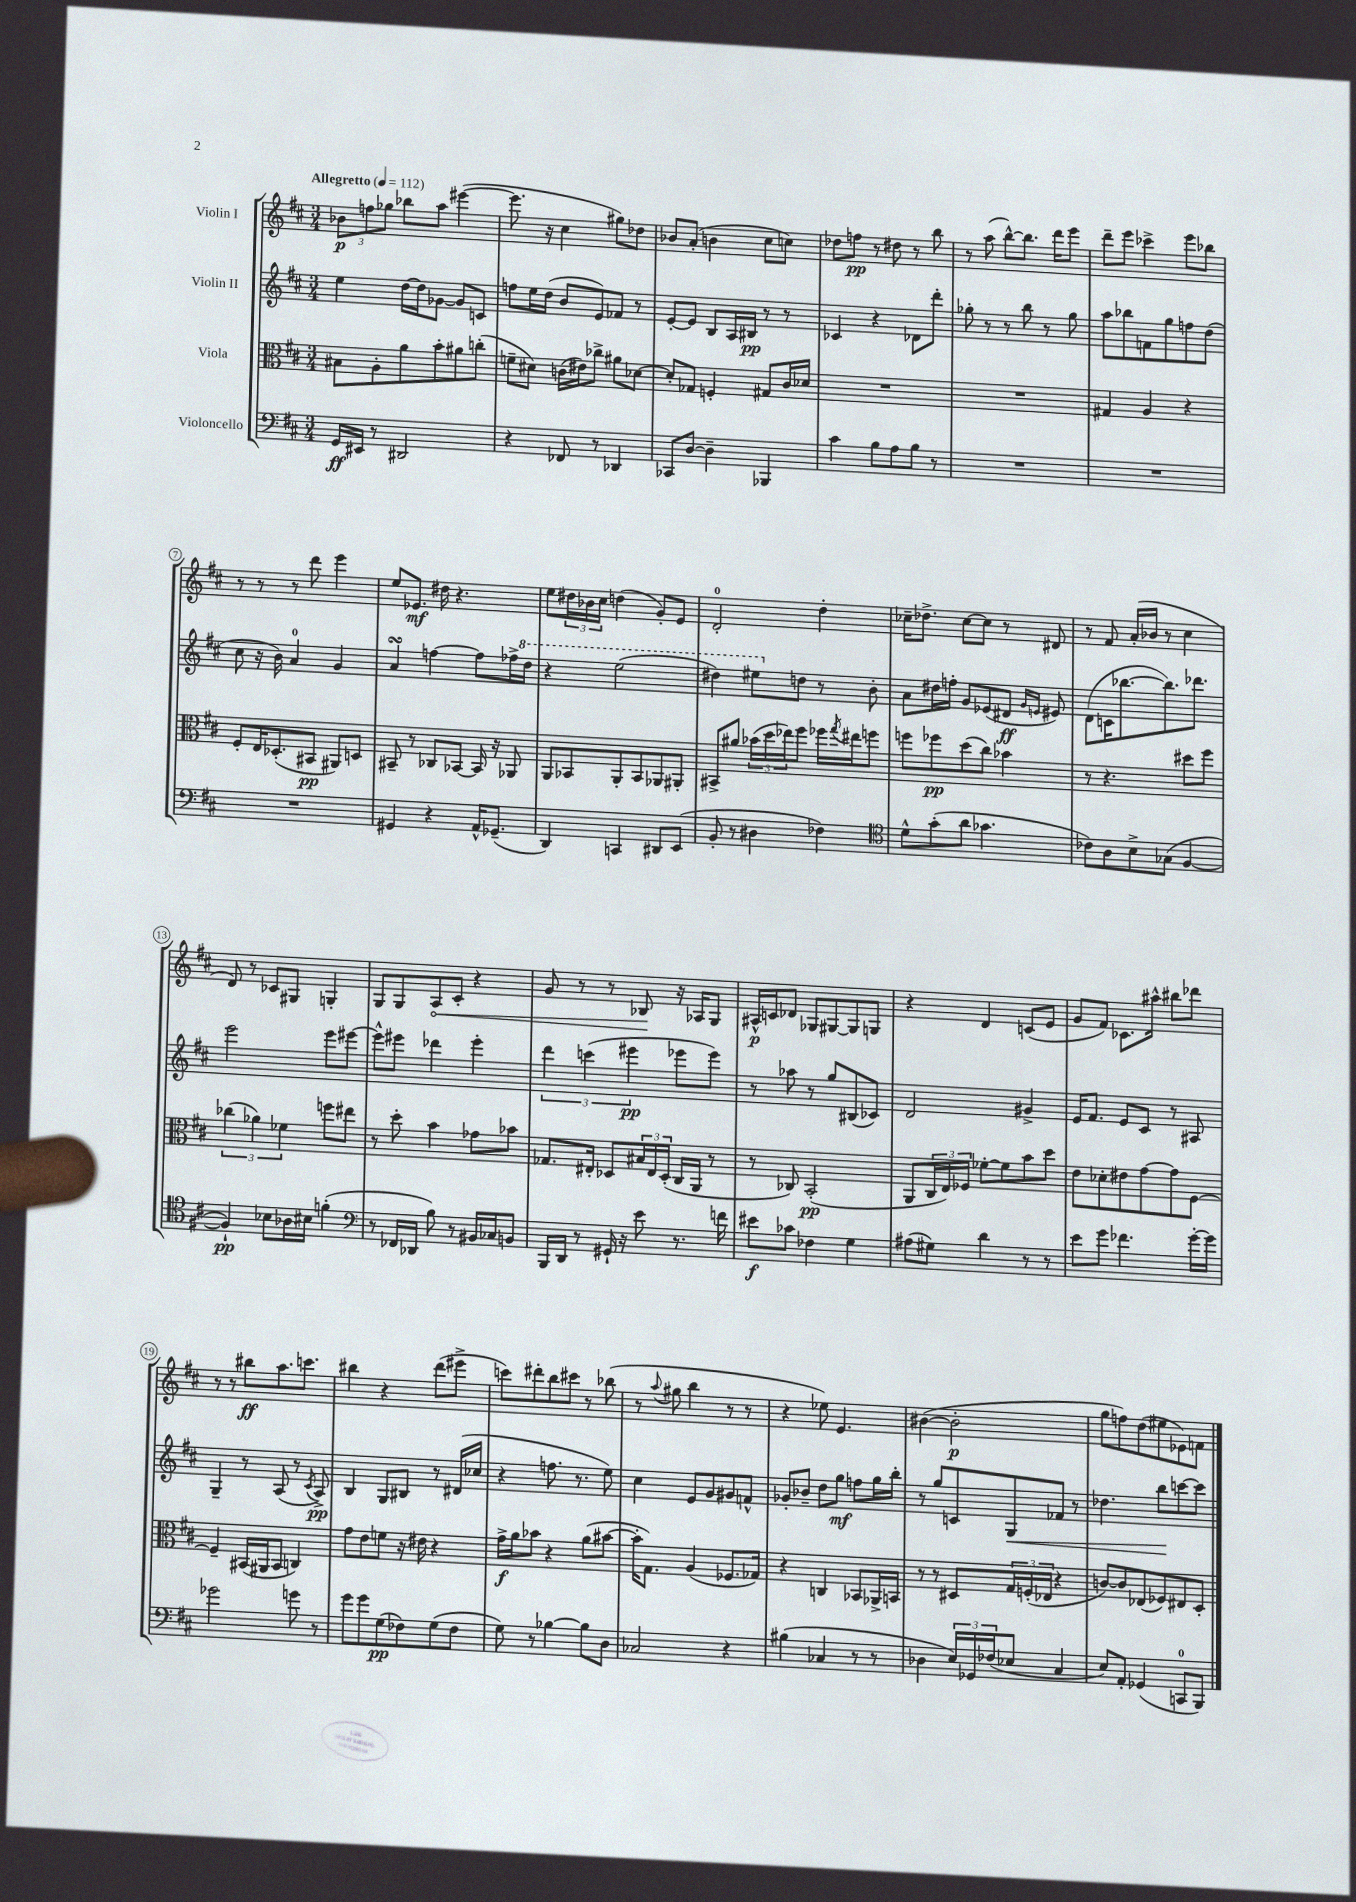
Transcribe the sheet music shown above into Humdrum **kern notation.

**kern	**kern	**kern	**kern
*staff4	*staff3	*staff2	*staff1
*clefF4	*clefC3	*clefG2	*clefG2
*k[f#c#]	*k[f#c#]	*k[f#c#]	*k[f#c#]
*M3/4	*M3/4	*M3/4	*M3/4
*MM112	*MM112	*MM112	*MM112
16GG	8B#	4ee	12b-
16EE#	.	.	.
.	.	.	12ff
8r	8A'	.	.
.	.	.	12gg-
2DD#	8a	[16dd	8bb-
.	.	16dd]	.
.	8b'	[8g-	8aa
.	8a#	8g-]	([4eee#
.	(8cc'	8c	.
=	=	=	=
4r	8f~	8ff	8.eee#]
.	8d#)	16ee	.
.	.	(16dd	16r
8FF-	(16c	8b	4cc#
.	16e#)	.	.
8r	8cc-^	8e)	.
4DD-	8a#	8f-	8gg#)
.	[8d-	8r	8dd-
=	=	=	=
8CC-	8d-']	[8e'	8b-
[8D	8G-	8e]	(8a'
4D~]	4F'	8B	4b
.	.	16A	.
.	.	16B#	.
4BBB-	8G#	8r	8cc#
.	16c#	8r	8cc)
.	16d-	.	.
=	=	=	=
4c#	2.r	4c-	8dd-
.	.	.	8ff
8B	.	4r	8r
8A	.	.	8dd#
8B	.	8d-	8r
8r	.	8ddd'	8bb
=	=	=	=
2.r	2.r	8gg-'	8r
.	.	8r	(8aa
.	.	8r	[8bb^^)
.	.	8bb	8.bb]
.	.	8r	.
.	.	.	16ddd
.	.	8gg-	8eee
=	=	=	=
2.r	4G#	8aa	8ddd~
.	.	8bb-	8eee
.	4A	8f	4ccc-^
.	.	8gg	.
.	4r	8ff	8eee
.	.	(8dd	8bb-
=	=	=	=
2.r	8F#'	8cc#	8r
.	16E	16r	8r
.	(8.D-'	16b)	.
.	.	4a	8r
.	8BB#	.	8ddd
.	8AA#)	4g	4eee
.	8D	.	.
=	=	=	=
4GG#	8BB#~	4a	8ee
.	8r	.	8.e-
4r	8C-	[4ff	.
.	.	.	16dd#
.	[8BB-	.	4.r
16AA^^	16BB-]	8ff]	.
(8.GG-~	16r	.	.
.	8AA-	16ff-^	.
.	.	16ddd	.
=	=	=	=
4DD)	8AA	4r	8ee
.	8BB-	.	24dd#
.	.	.	24b-
.	.	.	24cc#
4CC	8AA'	(2eee	(4dd
.	8BB-	.	.
8DD#	8AA-	.	8g')
(8EE	8AA#'	.	8e
=	=	=	=
8BB'	8BB#^	4ddd#)	2d'
8r	8a#	.	.
4D#	(24b-	8eee#	.
.	24dd	.	.
.	24ee-)	.	.
.	8ff#	8dd	.
4F-)	16ff-	8r	4dd'
.	8qgg	.	.
.	16ee#	.	.
.	8ff	8b'	.
=	=	=	=
*clefC4	*	*	*
8d^^	8ff	8a	16cc-~
.	.	.	8.dd-^
(8g'	8ff-	16dd#	.
.	.	16ff'	.
8a	(8dd	8g	[8cc-
4.g-	8cc#)	(8e-	8cc-]
.	4b-	8d#	8r
.	.	16qqg	.
.	.	16qqe	.
.	.	8e#)	8d#
=	=	=	=
8c-)	8r	(8d	8r
8A	4.r	16c	8f#
.	.	[8.bb-	.
8B^	.	.	(16a'
.	.	.	16b-
(8G-	.	8.bb-])	8r
[4F#	8dd#	.	4cc#
.	.	8.ddd-	.
.	8ff#	.	.
=	=	=	=
4F#`])	(6cc-	2eee	8d)
.	.	.	8r
.	6a-)	.	.
8B-	.	.	8c-
.	6f-	.	.
16A-	.	.	8G#
16B#	.	.	.
(4f'	8ff	8eee	4G'
.	8ee#	[8eee#	.
=	=	=	=
*clefF4	*	*	*
8r	8r	8eee#^^]	8G
16FF-	8dd'	8eee#	8G
16DD-	.	.	.
8B)	4b	4ddd-	8A
8r	.	.	8c#'
16BB#	8g-	4eee#'	4r
16C-	.	.	.
8BB	8b-	.	.
=	=	=	=
16BBB	8.G-	6ddd	8g
16DD	.	.	.
8r	.	.	8r
.	.	(6ccc	.
.	16E#'	.	.
16GG#`	8D-	.	8r
16r	.	.	.
.	.	6eee#	.
8e	24B#	.	8B-
.	24E#	.	.
.	(24D-'	.	.
8.r	16C#	8eee-	16r
.	16AA	.	16A-
.	8r	8eee-)	8G
16f	.	.	.
=	=	=	=
8e#	8r	8r	16A#^^
.	.	.	16c
8c-	8C-)	8aa-	8d-
4F-	(2BB'	8r	8G-
.	.	8gg	[8G#
4G	.	(8B#	8G#]
.	.	8c-)	8G
=	=	=	=
(8A#	8AA	2d	4r
8G#)	24C#	.	.
.	24E)	.	.
.	24F-	.	.
4d	[8f-'	.	4d
.	8f-]	.	.
8r	8b	4g#^	(8c
8r	8dd	.	8e
=	=	=	=
8e	8e	16e	8g
.	.	8.f#	.
8g	8d-'	.	8f#)
4.f-	8e#	8e	8.c-
.	[8g	8c#	.
.	.	.	16aa#^^
.	8g]	8r	8bb#
[16g'	[8F#	8A#	8ddd-
16g]	.	.	.
=	=	=	=
2g-	4F#~]	4G~	8r
.	.	.	8r
.	(16BB#	8r	8bb#
.	16AA#	.	.
.	8BB#	(8A	8.aa
8g	4C)	8r	.
.	.	.	8.ccc
.	.	8qc#	.
8r	.	8A^)	.
=	=	=	=
8g	8g	4B	4bb#
8g	8e	.	.
(8G	8f	8G	4r
8F-)	16r	8B#	.
.	16e#	.	.
(8G	4r	8r	(8ddd
8F-	.	(16d#	8eee#^
.	.	16cc-	.
=	=	=	=
8G)	16g^	4r	8ccc)
.	16a	.	.
8r	8b-	.	8ddd#'
[4B-	4r	8.ff	8bb
.	.	.	8ccc#
.	.	8.r	.
8B-]	(8a	.	8r
8D	[8b#	8ee)	(8bb-
=	=	=	=
2C-	16b#']	4cc#	8r
.	8.G)	.	.
.	.	.	8qqaa
.	.	.	8gg#
.	(4A	8e	4bb
.	.	8g	.
4r	8.F-	8g#	8r
.	.	8f^^	8r
.	16G-)	.	.
=	=	=	=
(4B#	4r	8g-'	4r
.	.	8b-~	.
4C-	4C	8dd	8ee-)
.	.	8gg	4.e
8r	8BB-	8ff	.
8r	16AA-^	16gg	.
.	16BB	16bb'	.
=	=	=	=
4D-	8r	8r	([4b#
.	8r	8gg	.
24E)	8D#	8c	2b#']
24GG-	.	.	.
(24F-	.	.	.
8E-	24G	8G	.
.	(24F'	.	.
.	24E-	.	.
4C#	4r	8f-	.
.	.	8r	.
=	=	=	=
8E)	[8c)	4.dd-	8gg
8AA'	8c]	.	8ff)
(4GG-	(8E-	.	(8dd
.	8F-)	8bb	8ee#
8CC	8E#	[8ccc	8e-)
8BBB)	8D'	8ccc]	8f
==	==	==	==
*-	*-	*-	*-
